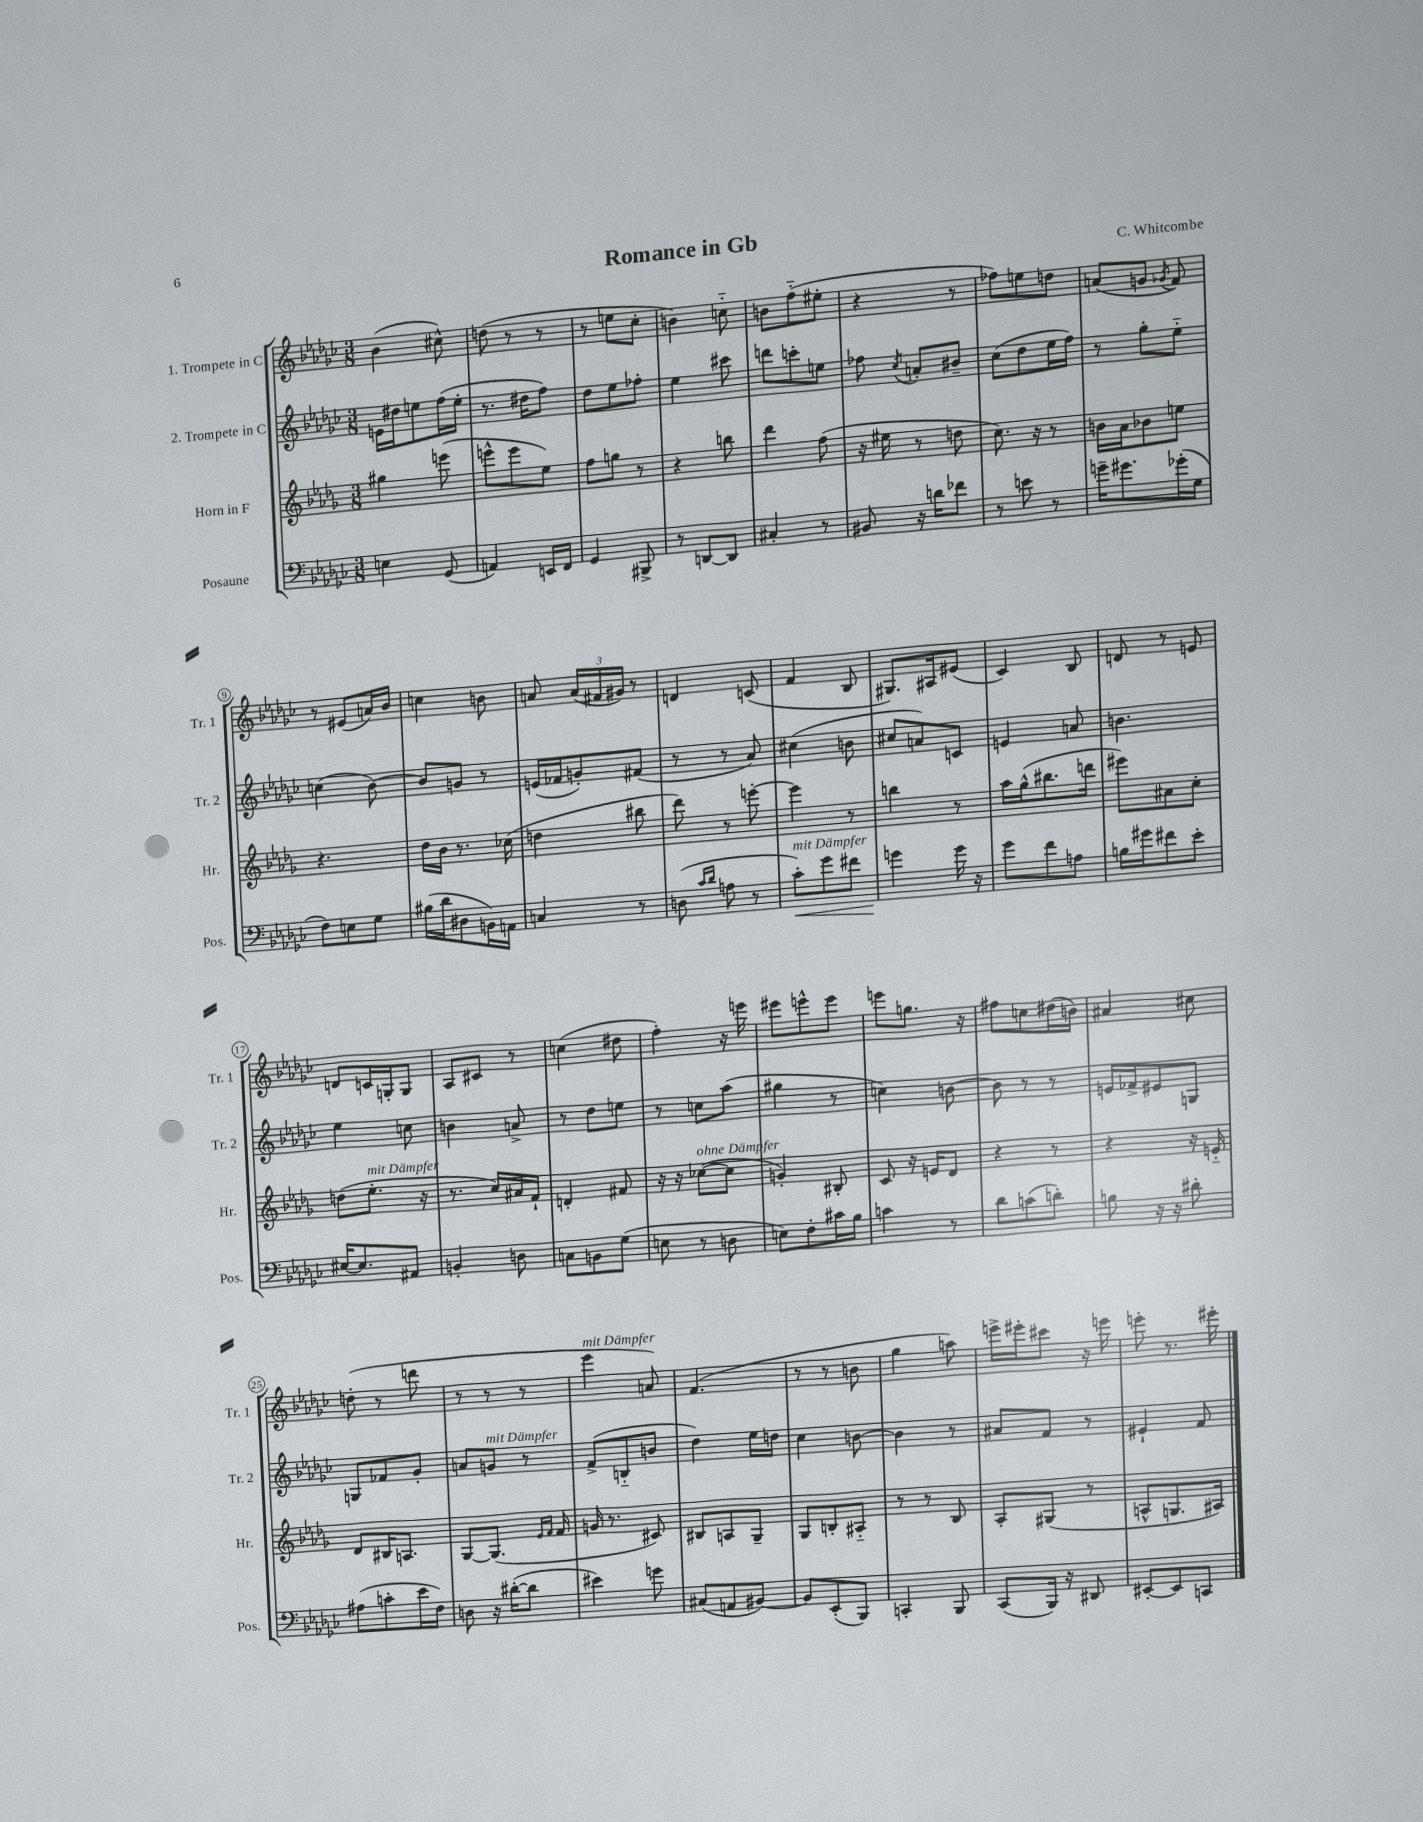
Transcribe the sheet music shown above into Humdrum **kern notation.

**kern	**kern	**kern	**kern
*staff4	*staff3	*staff2	*staff1
*clefF4	*clefG2	*clefG2	*clefG2
*k[b-e-a-d-g-c-]	*k[b-e-a-d-g-]	*k[b-e-a-d-g-c-]	*k[b-e-a-d-g-c-]
*M3/8	*M3/8	*M3/8	*M3/8
4E	4gg#	16e	(4b-
.	.	16dd#	.
.	.	8ee	.
(8GG-	(8eee	(16ff	8cc#^^)
.	.	16ee'	.
=	=	=	=
4AA)	8eee^^	8.r	(8dd
.	8eee	.	8r
.	.	16dd#	.
16EE	8ee-)	8ff)	8r
16FF	.	.	.
=	=	=	=
4GG-	8ff	8dd-	8r
.	8gg	8ee-	8ee
8BBB#^	8r	8ff-'	8cc-'
=	=	=	=
8r	4r	4ee-	4b)
[8DD	.	.	.
8DD]	8bb	8ccc#	8cc'~
=	=	=	=
4C#'	4ddd-	8ddd	8b
.	.	8ccc'	(8ff'~
8r	(8ff	8ee	8ee#'
=	=	=	=
8BB#	16r	8ff-	4r
.	16ee#	.	.
.	.	8qcc-	.
16r	8r	8a'	.
16d	.	.	.
8f-	8dd	8b#~	8r
=	=	=	=
8r	8.cc)	(8cc-	8ff-)
8e	.	8dd-	8ee
.	16r	.	.
8r	8r	16ee-	8dd
.	.	16ff)	.
=	=	=	=
16g~	16b	8r	(8a
8.g#	16a-	.	.
.	8b-	8gg-'	8g
.	.	.	8qg-
(16g-'	8ee	8ee-'~	8f)
16G-	.	.	.
=	=	=	=
8F)	4.r	(4cc	8r
8E	.	.	(8e#
8G-	.	[8b-)	16a)
.	.	.	16b-
=	=	=	=
(16B#	16dd-	8b-]	4cc
16d-	16b-	.	.
8D#	8.r	8g	.
16BB)	.	8r	8b
16AA	(16cc-	.	.
=	=	=	=
4C	4dd	(16e	8a
.	.	16f-	.
.	.	8g')	(24a
.	.	.	24f#
.	.	.	24g#)
8r	8bb#	(8f#	8r
=	=	=	=
(8D	8ddd-)	8r	4d
16qqc-	.	.	.
16qqd-	.	.	.
8A	8r	8r	.
8r	[8eee'	8a-)	(8c
=	=	=	=
8c-')	4eee]	(4cc#	4f
8g-	.	.	.
8f#	8r	8b	8B-
=	=	=	=
4g	4bb	8cc#	8.G#)
.	.	8a)	.
.	.	.	16A#
16g	8r	8c	(8e#
16r	.	.	.
=	=	=	=
8g-	16aa-	4e	4c-)
.	(16gg-^^	.	.
8f	8.bb#	.	.
8A	.	8a	8B-
.	16ddd	.	.
=	=	=	=
16B	8eee#)	4.b	8d
16g#	.	.	.
8f#	8a#	.	8r
8e-'	8cc'	.	8e
=	=	=	=
[16E#	(8dd	4ee-	8d
8.E#]	.	.	.
.	8.ee-'	.	16c
.	.	.	16G'
8AA#	.	8cc	8G
.	16r	.	.
=	=	=	=
4BB'	8.r	4b	8A-
.	.	.	8c#
.	16cc)	.	.
8D	16a#	8a^	8r
.	16f`	.	.
=	=	=	=
8C	4d'	8r	(4cc
8BB	.	8dd-	.
(8G-	8f#	8ee	8dd#
=	=	=	=
8E	16r	8r	4ff')
.	16r	.	.
8r	([8cc-	8cc	.
8D	8cc-]	(8aa-	16r
.	.	.	16eee
=	=	=	=
8E)	4g')	4gg#	8eee#
8F'	.	.	8eee^^
16c#	8B#'	8r	8eee
16B-	.	.	.
=	=	=	=
4c	8c	4cc)	8eee
.	16r	.	8.gg
.	16e	.	.
8r	8d-	[8b	.
.	.	.	16r
=	=	=	=
8d-	4r	8b]	8ff#
(8c	.	8r	8cc
8d')	8r	8r	(16dd#
.	.	.	16b)
=	=	=	=
8B	4r	16e	4a#
.	.	16f-^	.
16r	.	8e#	.
16r	.	.	.
8d#'	16r	8G	8cc#
.	16e'~	.	.
=	=	=	=
(8A#	8d-	8G	(8dd'
8c'	16B#	8f-	8r
.	8.A	.	.
16e-	.	8g-'	8ddd
16F)	.	.	.
=	=	=	=
8D	[8G-	8a	8r
16r	(8.G-]	8g	8r
([16d#'	.	.	.
8d#]	.	8r	8r
.	16qqe-	.	.
.	16qqf	.	.
.	16f	.	.
=	=	=	=
4e#)	16g	(8f^	4eee-
.	8.r	.	.
.	.	8B'~	.
8g	8c#)	8b	8a)
=	=	=	=
(8C#	8B#	4dd-)	(4.f
8AA	8A	.	.
[8BB#)	8G-~	16ee-	.
.	.	16dd	.
=	=	=	=
8BB#]	8G-	4cc-	8r
(8EE-'	8B'	.	8r
8BBB-)	8A#'~	[8b	8b
=	=	=	=
4CC'	8r	4b]	4gg-
.	8r	.	.
8BBB-	8B-	8r	8aa)
=	=	=	=
(8CC-	8A-'	8a#	16eee^
.	.	.	16eee#'
16BBB-)	(8G#	8f	8ccc#
16r	.	.	.
8DD#	8r	8r	16r
.	.	.	16eee
=	=	=	=
[8EE#'	8A^^	4e#`	8eee'
8EE#]	8.G	.	8.r
8CC	.	8f	.
.	16A#)	.	16eee#'
==	==	==	==
*-	*-	*-	*-
